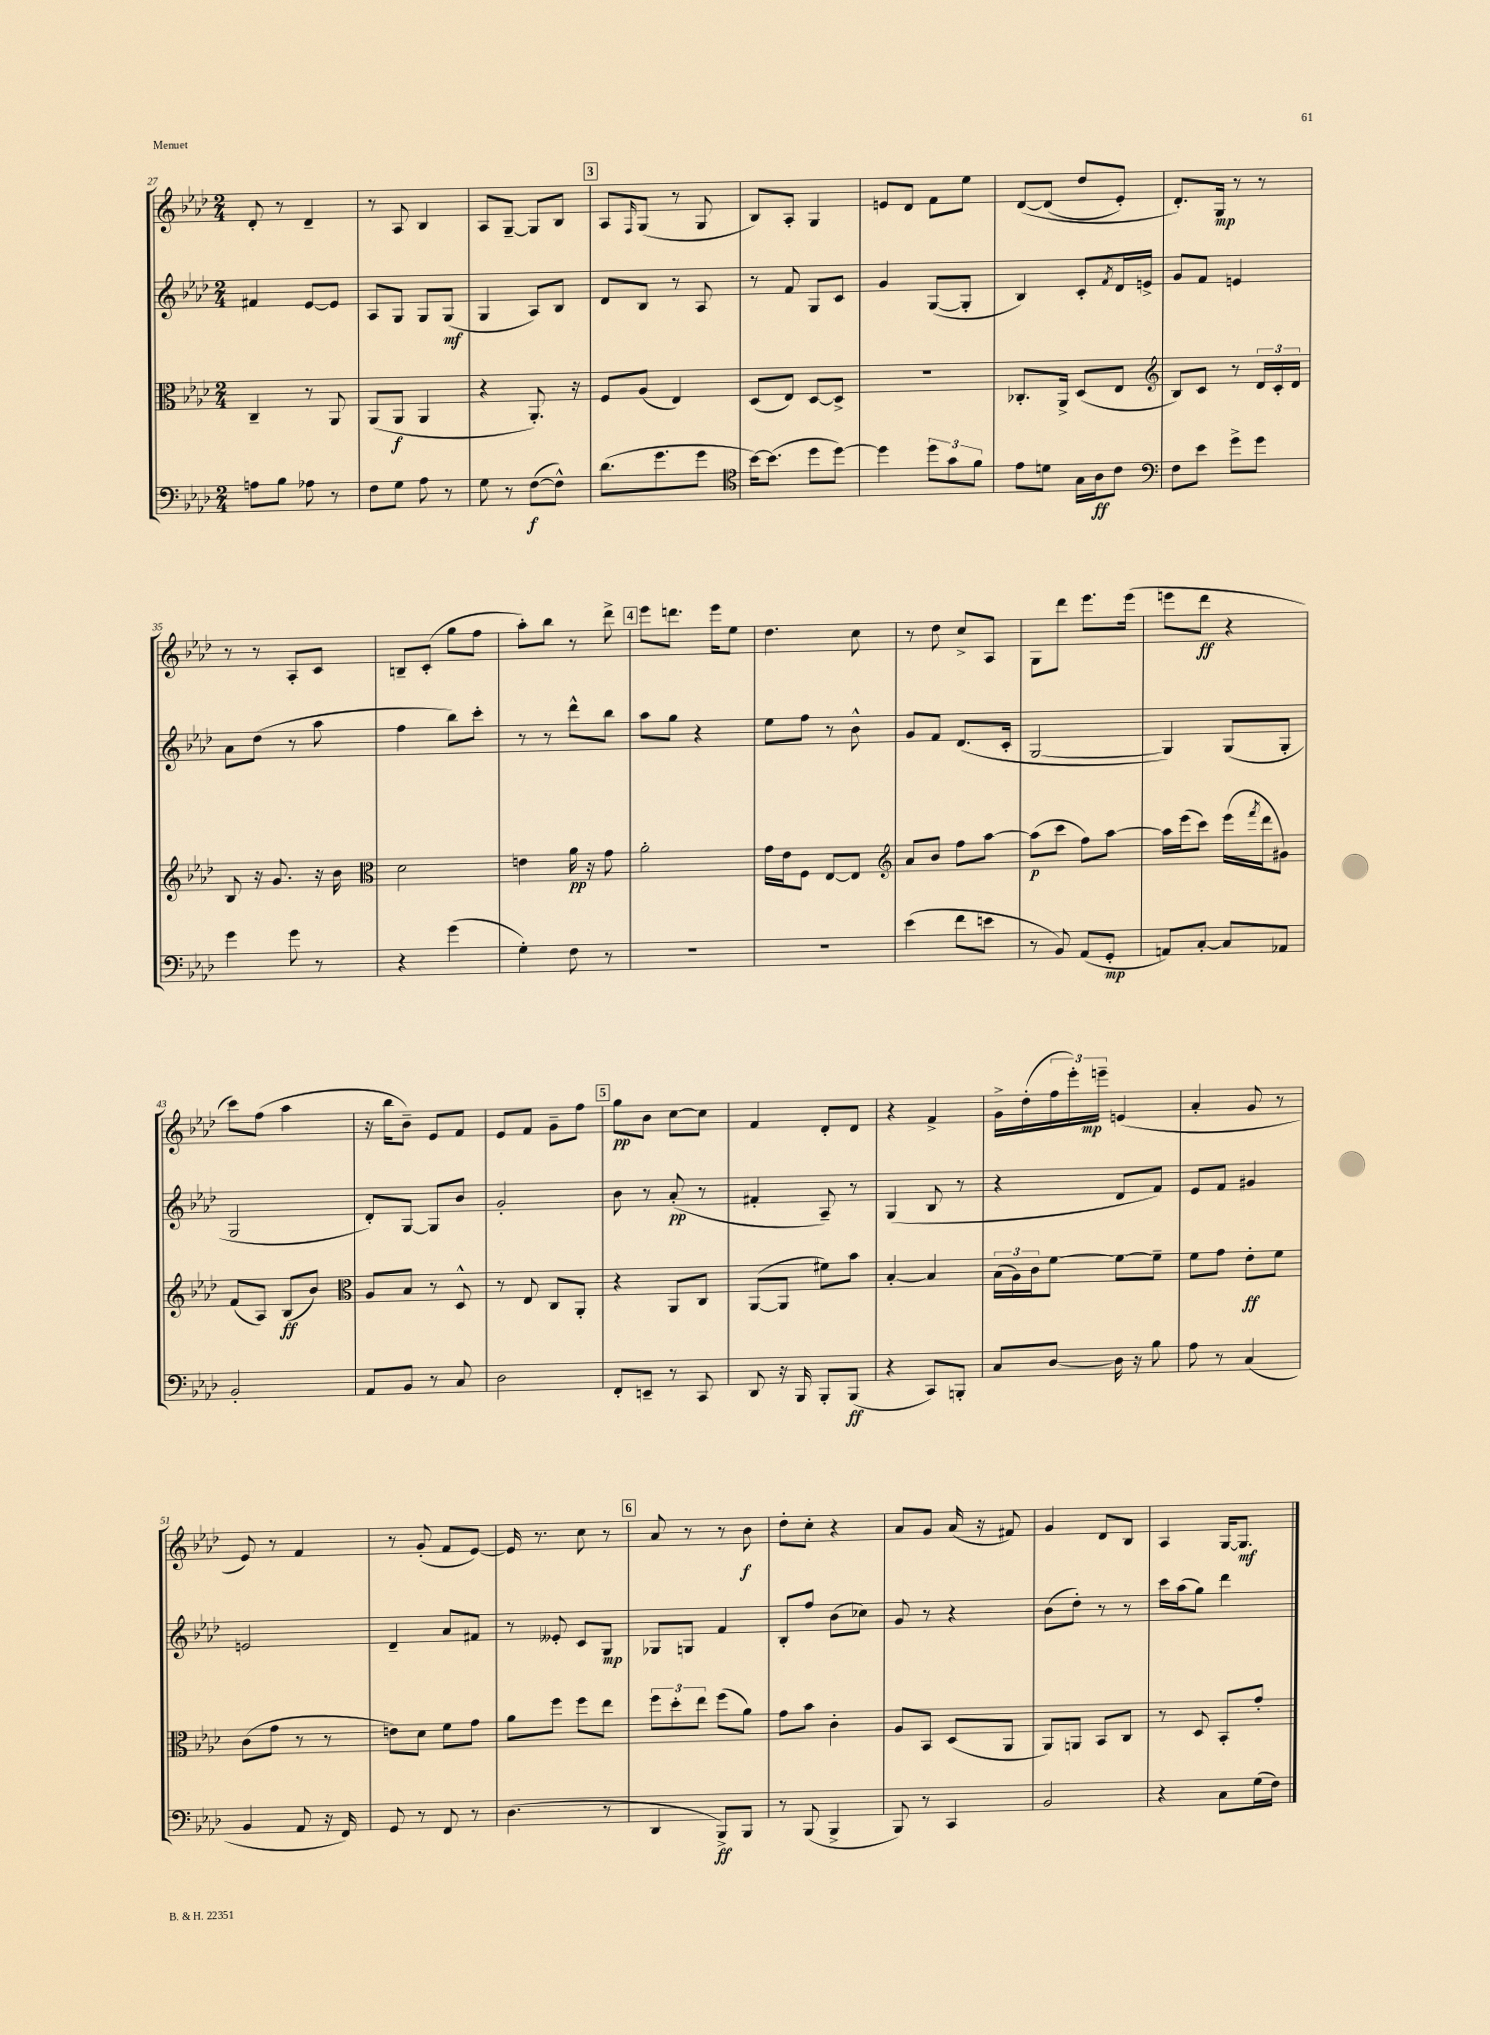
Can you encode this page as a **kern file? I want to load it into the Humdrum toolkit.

**kern	**dynam	**kern	**dynam	**kern	**dynam	**kern	**dynam
*part4	*part4	*part3	*part3	*part2	*part2	*part1	*part1
*staff4	*staff4	*staff3	*staff3	*staff2	*staff2	*staff1	*staff1
*clefF4	*	*clefC3	*	*clefG2	*	*clefG2	*
*k[b-e-a-d-]	*	*k[b-e-a-d-]	*	*k[b-e-a-d-]	*	*k[b-e-a-d-]	*
*M2/4	*	*M2/4	*	*M2/4	*	*M2/4	*
=27	=27	=27	=27	=27	=27	=27	=27
8An\L	.	4C~/	.	4f#X/	.	8d-'/	.
8B-\J	.	.	.	.	.	8r	.
8A-X\	.	8r	.	[8e-/L	.	4d-~/	.
8r	.	8AA-/	.	8e-/J]	.	.	.
=28	=28	=28	=28	=28	=28	=28	=28
8F\L	.	(8AA-/L	.	8A-/L	.	8r	.
8G\J	.	8AA-/J	f	8G/J	.	8A-/	.
8A-\	.	4AA-/	.	8G/L	.	4B-/	.
8r	.	.	.	(8G/J	mf	.	.
=29	=29	=29	=29	=29	=29	=29	=29
8G\	.	4r	.	4G/	.	8A-/L	.
8r	.	.	.	.	.	[8G~/J	.
([8F\L	f	8.AA-'/)	.	8A-/L)	.	8G/L]	.
8F^^\J])	.	.	.	8B-/J	.	8B-/J	.
.	.	16r	.	.	.	.	.
!!LO:REH:place=s1:t=3
=30	=30	=30	=30	=30	=30	=30	=30
(8.d-\L	.	8F/L	.	8d-/L	.	8A-/L	.
.	.	.	.	.	.	16qqF/	.
.	.	(8A-/J	.	8B-/J	.	(8G/J	.
8.g\	.	.	.	.	.	.	.
.	.	4E-/)	.	8r	.	8r	.
8g\J	.	.	.	8A-/	.	8G/	.
=31	=31	=31	=31	=31	=31	=31	=31
*clefC4	*	*	*	*	*	*	*
[16b-\KL)	.	(8D-/L	.	8r	.	8B-/L)	.
(8.b-\J]	.	.	.	.	.	.	.
.	.	8E-/J)	.	8f/	.	8A-'/J	.
8dd-\L	.	[8D-/L	.	8G/L	.	4G/	.
[8dd-\J)	.	8D-^/J]	.	8c/J	.	.	.
=32	=32	=32	=32	=32	=32	=32	=32
4dd-\]	.	2r	.	4g/	.	8en/L	.
.	.	.	.	.	.	8d-/J	.
12dd-\L	.	.	.	([8G/L	.	8f\L	.
12g\	.	.	.	.	.	.	.
.	.	.	.	8G'/J]	.	8ee-\J	.
12f\J	.	.	.	.	.	.	.
=33	=33	=33	=33	=33	=33	=33	=33
8e-\L	.	8.C-X'/L	.	4B-/)	.	([8d-/L	.
8dn\J	.	.	.	.	.	(8d-/J]	.
.	.	16AA-^/Jk	.	.	.	.	.
16G\LL	.	(8D-/L	.	8c'/L	.	8dd-/L	.
16A-\J	ff	.	.	.	.	.	.
.	.	.	.	8qf/	.	.	.
8c\J	.	8E-/J	.	16d-/L	.	8e-'/J)	.
.	.	.	.	16en^/JJ	.	.	.
=34	=34	=34	=34	=34	=34	=34	=34
*clefF4	*	*clefG2	*	*	*	*	*
8F\L	.	8B-/L)	.	8g/L	.	8.d-'/L)	.
8e-\J	.	8c/J	.	8f/J	.	.	.
.	.	.	.	.	.	16G/Jk	mp
8g^\L	.	8r	.	4en/	.	8r	.
8g\J	.	24d-/LL	.	.	.	8r	.
.	.	24c'/	.	.	.	.	.
.	.	24d-/JJ	.	.	.	.	.
!!LO:LB:g=z
=35	=35	=35	=35	=35	=35	=35	=35
4g\	.	8B-/	.	8a-\L	.	8r	.
.	.	16r	.	(8dd-\J	.	8r	.
.	.	8.g/	.	.	.	.	.
8g\	.	.	.	8r	.	8A-'/L	.
8r	.	16r	.	8aa-\	.	8c/J	.
.	.	16b-\	.	.	.	.	.
=36	=36	=36	=36	=36	=36	=36	=36
*	*	*clefC3	*	*	*	*	*
4r	.	2d-\	.	4ff\	.	8Bn~/L	.
.	.	.	.	.	.	(8c'/J	.
(4g\	.	.	.	8bb-\L)	.	8gg\L	.
.	.	.	.	8ccc'\J	.	8ff\J	.
=37	=37	=37	=37	=37	=37	=37	=37
4G'\)	.	4en\	.	8r	.	8aa-'\L)	.
.	.	.	.	8r	.	8bb-\J	.
8F\	.	16a-\	pp	8ddd-^^\L	.	8r	.
.	.	16r	.	.	.	.	.
8r	.	8g\	.	8bb-\J	.	8ddd-^\	.
!!LO:REH:place=s1:t=4
=38	=38	=38	=38	=38	=38	=38	=38
2r	.	2a-'\	.	8aa-\L	.	8eee-\L	.
.	.	.	.	8gg\J	.	8.dddn\J	.
.	.	.	.	4r	.	.	.
.	.	.	.	.	.	16eee-\KL	.
.	.	.	.	.	.	8ee-\J	.
=39	=39	=39	=39	=39	=39	=39	=39
2r	.	16g\LL	.	8ee-\L	.	4.dd-\	.
.	.	16e-\J	.	.	.	.	.
.	.	8F\J	.	8ff\J	.	.	.
.	.	[8E-/L	.	8r	.	.	.
.	.	8E-/J]	.	8b-^^\	.	8cc\	.
=40	=40	=40	=40	=40	=40	=40	=40
*	*	*clefG2	*	*	*	*	*
(4e-\	.	8a-/L	.	8g/L	.	8r	.
.	.	8b-/J	.	8f/J	.	8dd-\	.
8f\L	.	8ff\L	.	(8.d-/L	.	8cc^/L	.
8en\J	.	[8aa-\J	.	.	.	8A-/J	.
.	.	.	.	16c'/Jk	.	.	.
=41	=41	=41	=41	=41	=41	=41	=41
8r	.	(8aa-\L]	p	[2G/	.	8G\L	.
8BB-/)	.	8ccc\J	.	.	.	8ddd-\J	.
(8AA-/L	.	8ff\L)	.	.	.	8.eee-\L	.
8GG'/J	mp	[8aa-\J	.	.	.	.	.
.	.	.	.	.	.	(16eee-\Jk	.
=42	=42	=42	=42	=42	=42	=42	=42
8AAn/L)	.	16aa-\LL]	.	4G/])	.	8eeen\L	.
.	.	(16eee-\J	.	.	.	.	.
[8C'/J	.	8ccc\J)	.	.	.	8ddd-\J	ff
8C/L]	.	(16eee-\LL	.	(8G/L	.	4r	.
.	.	8qfff/	.	.	.	.	.
.	.	16ddd-\J	.	.	.	.	.
8AA-X/J	.	8g#X\J)	.	8G'/J	.	.	.
!!LO:LB:g=z
=43	=43	=43	=43	=43	=43	=43	=43
2BB-'/	.	(8f/L	.	2G/	.	8ccc\L)	.
.	.	8A-/J)	.	.	.	(8ff\J	.
.	.	(8B-/L	ff	.	.	4aa-\	.
.	.	8b-/J)	.	.	.	.	.
=44	=44	=44	=44	=44	=44	=44	=44
*	*	*clefC3	*	*	*	*	*
8AA-/L	.	8A-/L	.	8d-'/L)	.	16r	.
.	.	.	.	.	.	16bb-\KL	.
8BB-/J	.	8B-/J	.	[8G/J	.	8b-~\J)	.
8r	.	8r	.	8G/L]	.	8e-/L	.
8C/	.	8D-^^/	.	8b-/J	.	8f/J	.
=45	=45	=45	=45	=45	=45	=45	=45
2D-\	.	8r	.	2g'/	.	8e-/L	.
.	.	8E-/	.	.	.	8f/J	.
.	.	8C/L	.	.	.	8g~\L	.
.	.	8AA-'/J	.	.	.	8ff\J	.
!!LO:REH:place=s1:t=5
=46	=46	=46	=46	=46	=46	=46	=46
8FF'/L	.	4r	.	8b-\	.	8gg\L	pp
8EEn~/J	.	.	.	8r	.	8b-\J	.
8r	.	8AA-/L	.	(8a-'/	pp	[8cc\L	.
8CC/	.	8C/J	.	8r	.	8cc\J]	.
=47	=47	=47	=47	=47	=47	=47	=47
8DD-/	.	([8AA-/L	.	4f#X'/	.	4f/	.
16r	.	8AA-/J]	.	.	.	.	.
16BBB-/	.	.	.	.	.	.	.
8BBB-'/L	.	8f#X\L)	.	8A-~/)	.	8d-'/L	.
(8BBB-/J	ff	8b-\J	.	8r	.	8d-/J	.
=48	=48	=48	=48	=48	=48	=48	=48
4r	.	[4B-'/	.	(4G/	.	4r	.
8CC/L)	.	4B-/]	.	8B-/	.	4f^/	.
8BBBn'/J	.	.	.	8r	.	.	.
=49	=49	=49	=49	=49	=49	=49	=49
8C/L	.	(24B-\LL	.	4r	.	16g^\LL	.
.	.	24A-\)	.	.	.	.	.
.	.	.	.	.	.	(16dd-'\	.
.	.	24c\J	.	.	.	.	.
[8D-/J	.	[8f\J	.	.	.	24ff\	.
.	.	.	.	.	.	24eee-'\)	.
.	.	.	.	.	.	24eeen~\JJ	mp
16D-\]	.	8f\L_	.	8d-/L	.	(4en/	.
16r	.	.	.	.	.	.	.
8B-\	.	8f~\J]	.	8f/J)	.	.	.
=50	=50	=50	=50	=50	=50	=50	=50
8A-\	.	8f\L	.	8e-/L	.	4a-'/	.
8r	.	8g\J	.	8f/J	.	.	.
(4C/	.	8e-'\L	ff	4g#X/	.	8g/	.
.	.	8f\J	.	.	.	8r	.
!!LO:LB:g=z
=51	=51	=51	=51	=51	=51	=51	=51
4BB-/	.	(8c\L	.	2en/	.	8e-/)	.
.	.	8g\J	.	.	.	8r	.
8AA-/	.	8r	.	.	.	4f/	.
16r	.	8r	.	.	.	.	.
16FF/)	.	.	.	.	.	.	.
=52	=52	=52	=52	=52	=52	=52	=52
8GG/	.	8en\L)	.	4d-~/	.	8r	.
8r	.	8d-\J	.	.	.	(8g'/	.
8FF/	.	8f\L	.	8a-/L	.	8f/L	.
8r	.	8g\J	.	8f#X/J	.	[8e-/J)	.
=53	=53	=53	=53	=53	=53	=53	=53
(4.D-\	.	8a-\L	.	8r	.	16e-/]	.
.	.	.	.	.	.	8.r	.
.	.	8ff\J	.	8e--X'/	.	.	.
.	.	8ff\L	.	8c/L	.	8cc\	.
8r	.	8ee-\J	.	8G/J	mp	8r	.
!!LO:REH:place=s1:t=6
=54	=54	=54	=54	=54	=54	=54	=54
4DD-/	.	12ff\L	.	8G-X/L	.	8a-/	.
.	.	12dd-'\	.	.	.	.	.
.	.	.	.	8Gn/J	.	8r	.
.	.	12ee-\J	.	.	.	.	.
8BBB-^/L)	ff	(8ff\L	.	4f/	.	8r	.
8BBB-/J	.	8a-\J)	.	.	.	8b-\	f
=55	=55	=55	=55	=55	=55	=55	=55
8r	.	8g\L	.	8B-'/L	.	8dd-'\L	.
(8BBB-/	.	8b-\J	.	8ff/J	.	8cc'\J	.
4BBB-^/	.	4c'\	.	(8b-\L	.	4r	.
.	.	.	.	8cc-X\J)	.	.	.
=56	=56	=56	=56	=56	=56	=56	=56
8BBB-/)	.	8A-/L	.	8g/	.	8a-/L	.
8r	.	8BB-/J	.	8r	.	8g/J	.
4CC/	.	(8D-/L	.	4r	.	(16a-/	.
.	.	.	.	.	.	16r	.
.	.	8AA-/J	.	.	.	8f#X/)	.
=57	=57	=57	=57	=57	=57	=57	=57
2BB-/	.	8AA-/L)	.	(8b-\L	.	4g/	.
.	.	8AAn/J	.	8dd-'\J)	.	.	.
.	.	8BB-/L	.	8r	.	8d-/L	.
.	.	8C/J	.	8r	.	8B-/J	.
=58	=58	=58	=58	=58	=58	=58	=58
4r	.	8r	.	16ccc\LL	.	4A-/	.
.	.	.	.	(16aa-\J	.	.	.
.	.	8D-/	.	8gg\J)	.	.	.
8C\L	.	8BB-'/L	.	4ddd-\	.	[16G/KL	.
.	.	.	.	.	.	8.G/J]	mf
(16G\L	.	8g'/J	.	.	.	.	.
16F\JJ)	.	.	.	.	.	.	.
==	==	==	==	==	==	==	==
*-	*-	*-	*-	*-	*-	*-	*-
